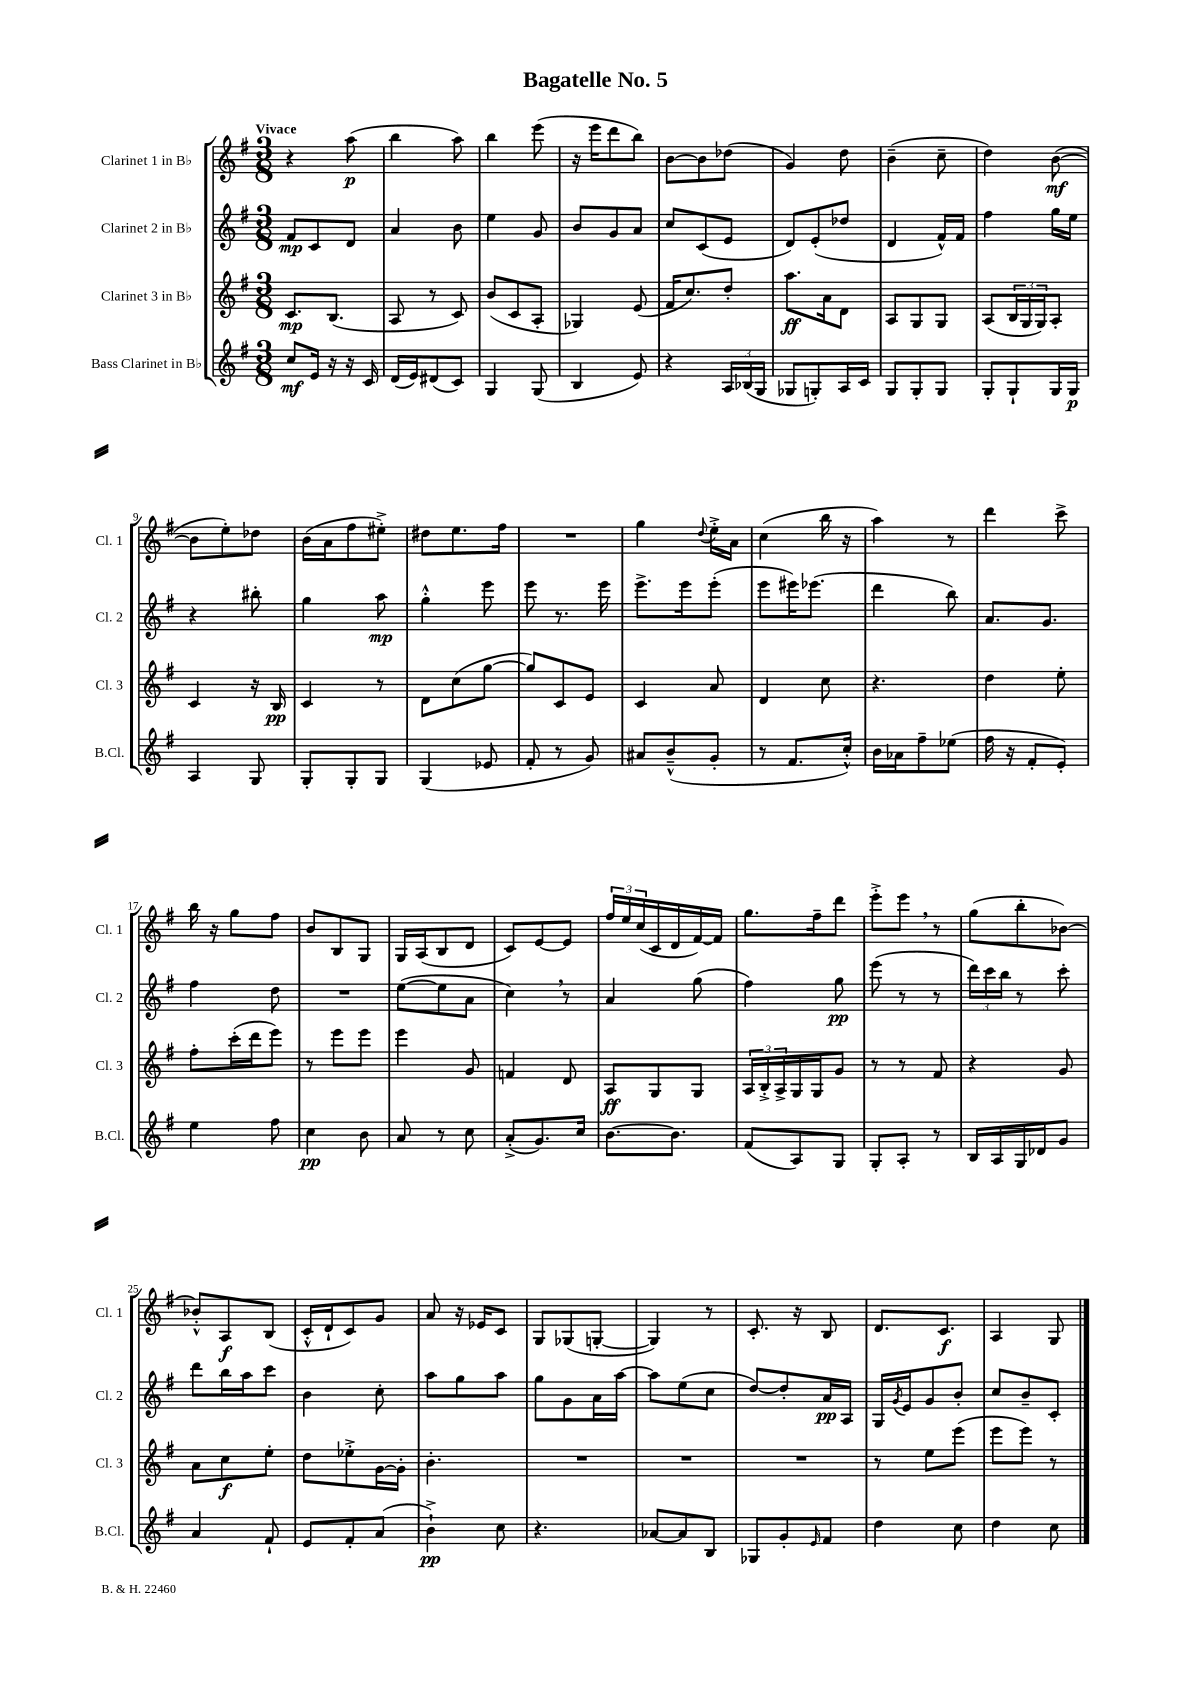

**kern	**kern	**kern	**kern
*staff4	*staff3	*staff2	*staff1
*clefG2	*clefG2	*clefG2	*clefG2
*k[f#]	*k[f#]	*k[f#]	*k[f#]
*M3/8	*M3/8	*M3/8	*M3/8
8cc/L	8.c/L	8f#/L	4r
16e/Jk	.	8c/	.
16r	(8.B/J	.	.
16r	.	8d/J	(8aa\
16c/	.	.	.
=	=	=	=
(16d/LL	8A/	4a/	4bb\
16e/J)	.	.	.
(8d#/	8r	.	.
8c/J)	8c/)	8b\	8aa\)
=	=	=	=
4G/	(8b/L	4ee\	4bb\
.	8c/	.	.
(8G/	8A'/J	8g/	(8eee\
=	=	=	=
4B/	4G-/)	8b/L	16r
.	.	.	16eee\LK
.	.	8g/	8ddd\
8e/)	(8e/	8a/J	8bb\J)
=	=	=	=
4r	16f#/LK	8cc/L	[8b\L
.	8.cc/)	.	.
.	.	(8c/	8b\]
24A/LL	8dd'/J	8e/J	(8dd-\J
(24B-/	.	.	.
24G/JJ	.	.	.
=	=	=	=
8G-/L	8.aa\L	8d/L)	4g/)
8G'/)	.	(8e'/	.
.	16a\k	.	.
16A/L	8d\J	8dd-/J	8dd\
16c/JJ	.	.	.
=	=	=	=
8G/L	8A/L	4d/	(4b~\
8G'/	8G/	.	.
8G/J	8G/J	16f#^^/LL)	8cc~\
.	.	16f#/JJ	.
=	=	=	=
8G'/L	(8A/L	4ff#\	4dd\)
8G`/	24B/L	.	.
.	24G/	.	.
.	24G/J)	.	.
16G/L	8A'/J	16gg\LL	([8b\
16G/JJ	.	16ee\JJ	.
=	=	=	=
4A/	4c/	4r	8b\]L
.	.	.	8ee'\)
8G/	16r	8bb#'\	8dd-\J
.	16B/	.	.
=	=	=	=
8G'/L	4c/	4gg\	(16b\LL
.	.	.	16a\J
8G'/	.	.	8ff#\
8G/J	8r	8aa\	8ee#'^\J)
=	=	=	=
(4G/	8d\L	4gg'^^\	8dd#\L
.	(8cc\	.	8.ee\
8e-/	[8gg\J	8eee\	.
.	.	.	16ff#\Jk
=	=	=	=
8f#'/	8gg/]L)	8eee\	4.r
8r	8c/	8.r	.
8g/)	8e/J	.	.
.	.	16eee\	.
=	=	=	=
8a#/L	4c/	8.eee^\L	4gg\
(8b~^^/	.	.	.
.	.	16eee\k	.
.	.	.	8qqdd/
8g'/J	8a/	(8eee'\J	16ee'^\LL
.	.	.	16a\JJ
=	=	=	=
8r	4d/	8eee\L	(4cc\
8.f#/L	.	16eee#\K)	.
.	.	(8.eee-\J	.
.	8cc\	.	16bb\
16cc'^^/Jk)	.	.	16r
=	=	=	=
16b\LL	4.r	4ddd\	4aa\)
16a-\J	.	.	.
8ff#~\	.	.	.
(8ee-\J	.	8bb\)	8r
=	=	=	=
16ff#\	4dd\	8.a/L	4ddd\
16r	.	.	.
8f#'/L	.	.	.
.	.	8.g/J	.
8e'/J)	8ee'\	.	8ccc^\
=	=	=	=
4ee\	8ff#'\L	4ff#\	16bb\
.	.	.	16r
.	(16ccc'\L	.	8gg\L
.	16ddd\J	.	.
8ff#\	8eee\J)	8dd\	8ff#\J
=	=	=	=
4cc\	8r	4.r	8b/L
.	8eee\L	.	8B/
8b\	8eee\J	.	8G/J
=	=	=	=
8a/	4eee\	([8ee\L	16G/LL
.	.	.	(16A/J
8r	.	8ee\]	8B/
8cc\	8g/	8a\J	8d/J
=	=	=	=
(8a'^/L	4f/	4cc\)	8c/L)
8.g/)	.	.	[8e/
.	8d/	8r	8e/]J
16cc/Jk	.	.	.
=	=	=	=
[8.b\L	8A/L	4a/	24ff#/LL
.	.	.	24ee/
.	.	.	(24cc/
.	8G/	.	16c/
8.b\]J	.	.	16d/
.	8G/J	(8gg\	[16f#/)
.	.	.	16f#/]JJ
=	=	=	=
(8f#/L	24A/LL	4ff#\)	8.gg\L
.	24B'^/	.	.
.	24A^/	.	.
8A/)	16G/	.	.
.	16G/J	.	16ff#~\k
8G/J	8g/J	8gg\	8ddd\J
=	=	=	=
8G'/L	8r	(8eee\	8eee'^\L
8A'/J	8r	8r	8eee\J
8r	8f#/	8r	8r
=	=	=	=
16B/LL	4r	24ddd\LL)	(8gg\L
.	.	24ccc\	.
16A/	.	.	.
.	.	24bb\JJ	.
16G/	.	8r	8bb'\
16d-/J	.	.	.
8g/J	8g/	8ccc'\	[8b-\J)
=	=	=	=
4a/	8a\L	8ddd\L	8b-'^^/]L
.	8cc\	16bb\L	8A/
.	.	16aa\J	.
8f#`/	8ee'\J	8ccc\J	(8B/J
=	=	=	=
8e/L	8dd\L	4b\	16c'^^/LL
.	.	.	16d`/J
8f#'/	8ee-'^\	.	8c/)
(8a/J	[16g\L	8cc'\	8g/J
.	16g'\]JJ	.	.
=	=	=	=
4b`^\)	4.b'\	8aa\L	8a/
.	.	8gg\	16r
.	.	.	16e-/LK
8cc\	.	8aa\J	8c/J
=	=	=	=
4.r	4.r	8gg\L	8G/L
.	.	8g\	(8G-/
.	.	16a\L	[8G'/J
.	.	[16aa\JJ	.
=	=	=	=
[8a-/L	4.r	8aa\]L	4G/])
8a-/]	.	(8ee\	.
8B/J	.	8cc\J	8r
=	=	=	=
8G-/L	4.r	[8dd/L)	8.c'/
8g'/	.	8dd'/]	.
.	.	.	16r
16qqe/	.	.	.
8f#/J	.	16a/L	8B/
.	.	16A/JJ	.
=	=	=	=
4dd\	8r	16G/LL	8.d/L
.	.	8qg/	.
.	.	16e/J	.
.	8ee\L	8g/	.
.	.	.	8.c/J
8cc\	(8eee\J	8b'/J	.
=	=	=	=
4dd\	8eee\L	8cc/L	4A/
.	8eee\J)	8b~/	.
8cc\	8r	8c'/J	8G/
==	==	==	==
*-	*-	*-	*-
